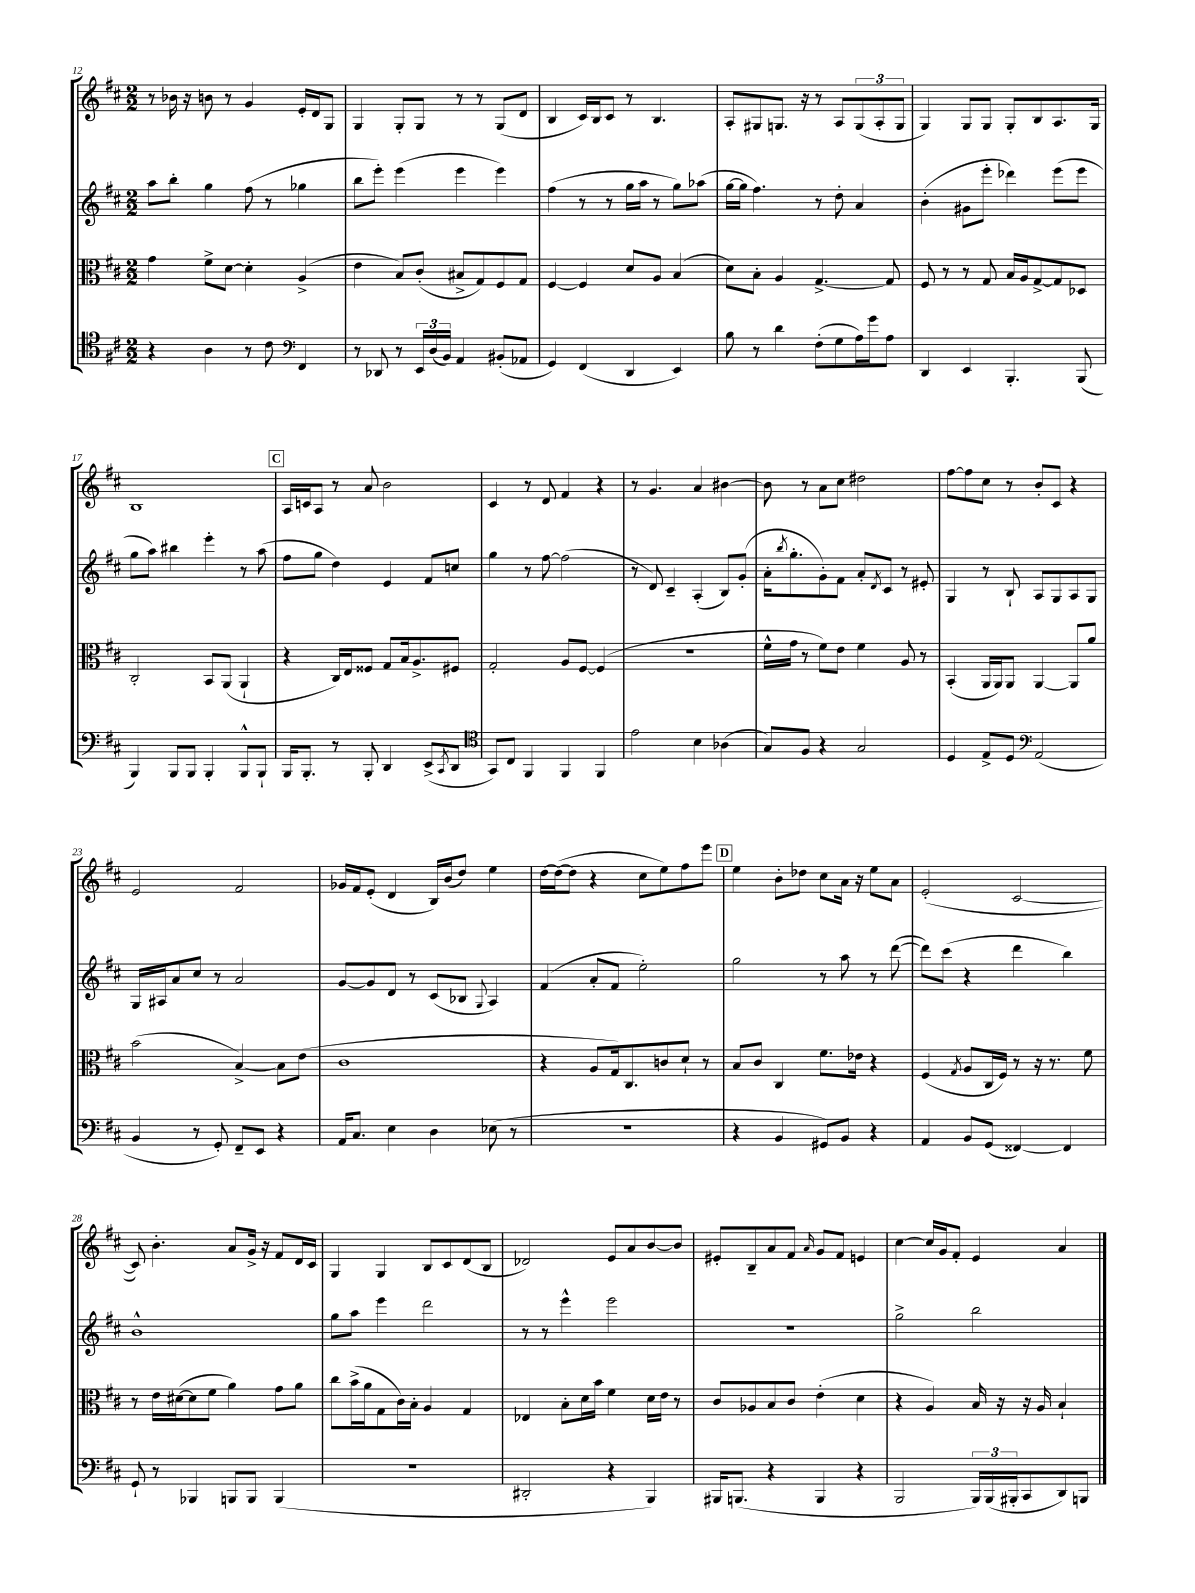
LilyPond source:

<<
\new StaffGroup <<
\new Staff = "s0" {
    \clef treble \key d \major \numericTimeSignature \time 2/2
    r8 bes'16 r16 b'8 r8 g'4 e'16-. d'16 g8 |
    g4 g8-. g8 r8 r8 g8( d'8 |
    b4 cis'16) b16 cis'8 r8 b4. |
    a8-. gis8 g8. r16 r8 a8 \tuplet 3/2 { g8( a8-. g8 } |
    g4) g8 g8 g8-. b8 a8. g16 |
    b1 |
    \mark \markup { \box "C" } a16 c'16 a8 r8 a'8 b'2 |
    cis'4 r8 d'8 fis'4 r4 |
    r8 g'4. a'4 bis'4~ |
    bis'8 r8 a'8 cis''8 dis''2 |
    fis''8~ fis''8 cis''8 r8 b'8-. cis'8 r4 |
    e'2 fis'2 |
    ges'16 fis'16 e'8-.( d'4 b16) b'16( d''8) e''4 |
    d''16~ d''16~( d''8 r4 cis''8 e''8) fis''8 e'''8 |
    \mark \markup { \box "D" } e''4 b'8-. des''8 cis''8 a'16 r16 e''8 a'8 |
    e'2-.( cis'2~ |
    cis'8) b'4.-. a'8 g'16-> r16 fis'8 d'16 cis'16 |
    g4 g4 b8 cis'8 d'8( b8 |
    des'2) e'8 a'8 b'8~ b'8 |
    eis'8-. b8-- a'8 fis'8 \grace { a'16 } g'8 fis'8 e'4 |
    cis''4~ cis''16 g'16 fis'8-. e'4 a'4 \bar "|." |
}
\new Staff = "s1" {
    \clef treble \key d \major \numericTimeSignature \time 2/2
    a''8 b''8-. g''4 fis''8( r8 ges''4 |
    b''8 e'''8-.) e'''4( e'''4 e'''4) |
    fis''4( r8 r8 g''16 a''16 r8 g''8) aes''8( |
    g''16~ g''16 fis''4.) r8 d''8-. a'4 |
    b'4-.( gis'8 e'''8-. des'''4) e'''8( e'''8 |
    g''8 a''8) bis''4 e'''4-. r8 a''8( |
    \mark \markup { \box "C" } fis''8 g''8 d''4) e'4 fis'8 c''8 |
    g''4 r8 fis''8~ fis''2( |
    r8 d'8) cis'4-- a4-.( b8) g'8-.( |
    a'16-. \acciaccatura { b''8 } g''8.-. g'8-.) fis'8 a'8-. \acciaccatura { d'8 } cis'8 r8 eis'8-. |
    g4 r8 b8-! a8 g8 a8 g8 |
    g16 ais16 a'8 cis''8 r8 a'2 |
    g'8~ g'8 d'8 r8 cis'8( bes8 \appoggiatura { g8 } a4) |
    fis'4( a'8-. fis'8 e''2-.) |
    \mark \markup { \box "D" } g''2 r8 a''8 r8 d'''8~( |
    d'''8) cis'''8( r4 d'''4 b''4) |
    b'1-^ |
    g''8 a''8 e'''4 d'''2 |
    r8 r8 e'''4-^ e'''2 |
    R1 |
    g''2-> b''2 \bar "|." |
}
\new Staff = "s2" {
    \clef alto \key d \major \numericTimeSignature \time 2/2
    g'4 fis'8-> d'8~ d'4-. a4->( |
    e'4 b8) cis'8-.( bis8-> g8) fis8 g8 |
    fis4~ fis4 d'8 a8 b4( |
    d'8) b8-. a4 g4.~-> g8 |
    fis8 r8 r8 g8 b16 a16 g8~-> g8 des8 |
    cis2-. b,8 a,8( a,4-! |
    \mark \markup { \box "C" } r4 cis16) e16 fisis8 g8 b16 a8.-> fis8 |
    g2-. a8 fis8~ fis4( |
    R1 |
    fis'16-^ g'16 r8 fis'8) e'8 fis'4 a8 r8 |
    b,4-.( a,16 a,16) a,8 a,4~ a,8 a'8 |
    b'2( b4~->) b8 e'8( |
    cis'1 |
    r4 a8 g16) cis8. c'8 d'8-! r8 |
    \mark \markup { \box "D" } b8 cis'8 cis4 fis'8. ees'16 r4 |
    fis4( \acciaccatura { g8 } a8 cis16 fis16) r8 r16 r8. fis'8 |
    r8 e'16 dis'16~( dis'8 fis'8 a'4) g'8 a'8 |
    cis''8 b'16->( a'16 g8 cis'16) b16-. a4 g4 |
    ees4 b8-. d'16 b'16 fis'4 d'16 e'16 r8 |
    cis'8 aes8 b8 cis'8 e'4-.( d'4 |
    r4 a4) b16 r16 r16 a16 b4-! \bar "|." |
}
\new Staff = "s3" {
    \clef tenor \key d \major \numericTimeSignature \time 2/2
    r4 a4 r8 cis'8 \clef bass fis,4 |
    r8 des,8 r8 \tuplet 3/2 { e,16 d16( b,16) } a,4 bis,8-.( aes,8 |
    g,4) fis,4( d,4 e,4) |
    b8 r8 d'4 fis8-.( g8 a16) g'16 a8 |
    d,4 e,4 b,,4.-. b,,8( |
    b,,4) b,,8 b,,8 b,,4-. b,,8-^ b,,8-! |
    \mark \markup { \box "C" } b,,16 b,,8.-. r8 b,,8-. d,4 e,8->( \acciaccatura { cis,8 } d,8 |
    \clef tenor g,8) cis8 fis,4 fis,4 fis,4 |
    e'2 b4 aes4( |
    g8) fis8 r4 g2 |
    d4 e8-> d8 \clef bass a,2( |
    b,4 r8 g,8-.) fis,8-- e,8 r4 |
    a,16 cis8. e4 d4 ees8( r8 |
    R1 |
    \mark \markup { \box "D" } r4 b,4 gis,8) b,8 r4 |
    a,4 b,8 g,8( fisis,4~) fisis,4 |
    g,8-! r8 bes,,4 b,,8 b,,8 b,,4( |
    R1 |
    dis,2-. r4 b,,4) |
    bis,,16 b,,8.( r4 b,,4 r4 |
    b,,2 \tuplet 3/2 { b,,16) b,,16( bis,,16-. } cis,8 d,8) b,,8 \bar "|." |
}
>>
>>
\layout { \context { \Score currentBarNumber = #12 } }
